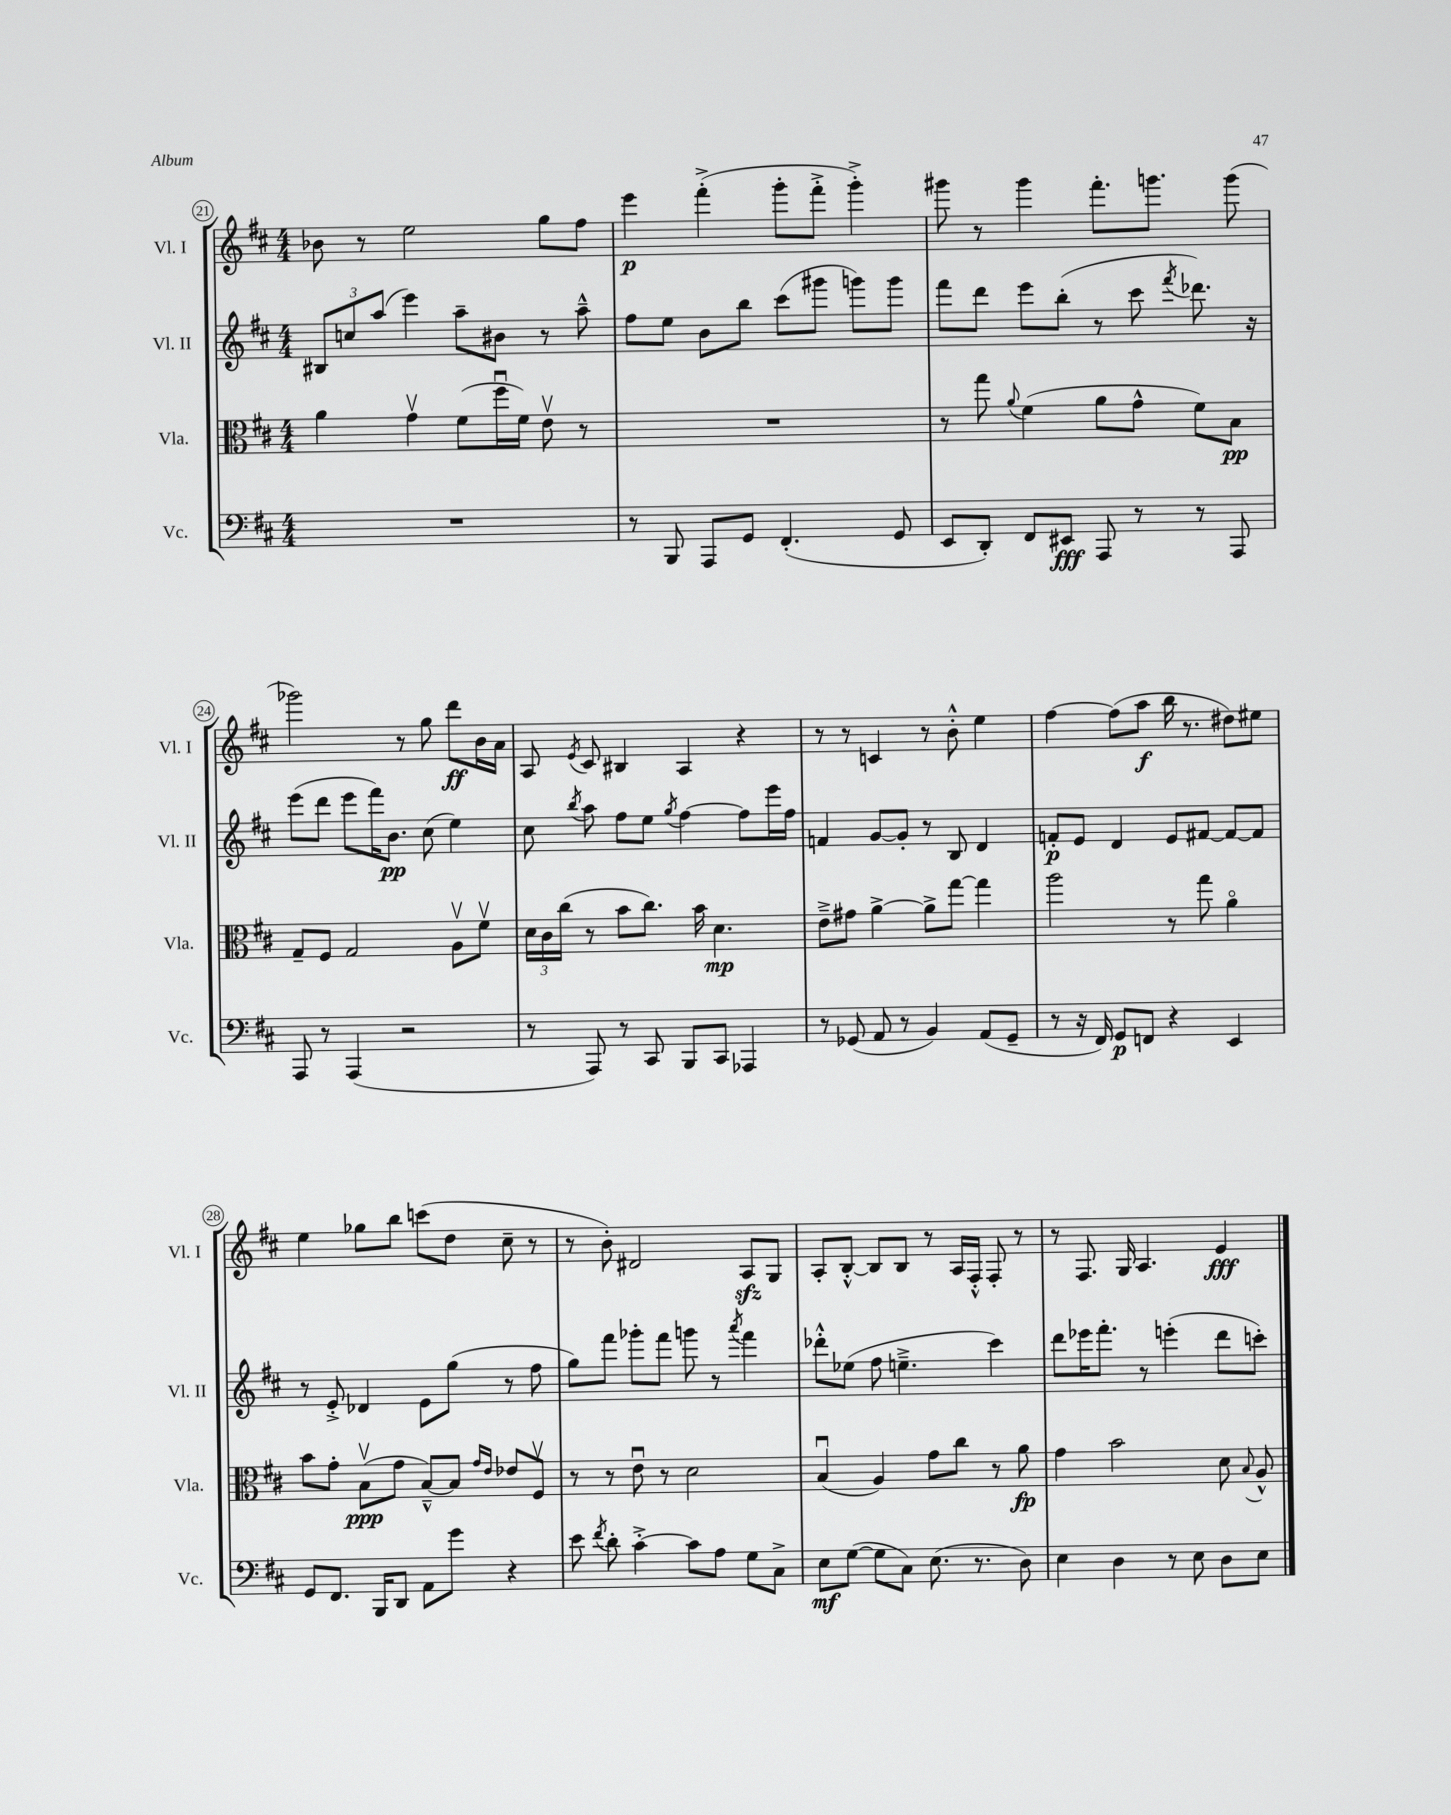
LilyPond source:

<<
\new StaffGroup <<
\new Staff = "s0" \with { instrumentName = "Vl. I" shortInstrumentName = "Vl. I" } {
    \clef treble \key d \major \numericTimeSignature \time 4/4
    \autoBeamOff bes'8 r8 e''2 g''8[ fis''8] |
    e'''4\p fis'''4-.->( g'''8[-. fis'''8]-.-> g'''4-.->) |
    gis'''8 r8 gis'''4 fis'''8.[-. g'''8.] g'''8( |
    ges'''2) r8 g''8 d'''8[\ff b'16 a'16] |
    a8 \acciaccatura { e'8 } cis'8 bis4 a4 r4 |
    r8 r8 c'4 r8 b'8-.-^ e''4 |
    fis''4~ fis''8[( a''8]\f b''16 r8. dis''8[) eis''8] |
    e''4 ges''8[ b''8] c'''8[( d''8] cis''8-- r8 |
    r8 b'8-.) dis'2 a8[\sfz g8] |
    a8[-. b8]~-.-^ b8[ b8] r8 a16[ fis16]-.-^ fis8-. r8 |
    r8 fis8. g16 a4. e'4\fff \bar "|." |
}
\new Staff = "s1" \with { instrumentName = "Vl. II" shortInstrumentName = "Vl. II" } {
    \clef treble \key d \major \numericTimeSignature \time 4/4
    \autoBeamOff \tuplet 3/2 { bis8[ c''8 a''8]( } e'''4) a''8[-- bis'8] r8 a''8---^ |
    fis''8[ e''8] b'8[ b''8] cis'''8[( gis'''8] g'''8[) g'''8] |
    fis'''8[ d'''8] e'''8[ b''8]-.( r8 cis'''8 \acciaccatura { fis'''8 } des'''8.) r16 |
    e'''8[( d'''8] e'''8[ fis'''16) b'8.]\pp cis''8( e''4) |
    cis''8 \acciaccatura { b''8 } a''8 fis''8[ e''8] \acciaccatura { g''8 } fis''4~ fis''8[ e'''16 fis''16] |
    f'4 g'8[~ g'8]-. r8 b8 d'4 |
    f'8[-.\p e'8] d'4 e'8[ fis'8]~ fis'8[~ fis'8] |
    r8 e'8-.-> des'4 e'8[ g''8]( r8 fis''8 |
    g''8[) fis'''8] ges'''8[-. fis'''8] g'''8 r8 \acciaccatura { a'''8 } fis'''4 |
    des'''8[-.-^ ees''8]( fis''8 e''4.---> cis'''4) |
    d'''8[ ees'''16 fis'''8.]-. r8 e'''4-.( d'''8[ c'''8]-.) \bar "|." |
}
\new Staff = "s2" \with { instrumentName = "Vla." shortInstrumentName = "Vla." } {
    \clef alto \key d \major \numericTimeSignature \time 4/4
    \autoBeamOff a'4 g'4\upbow fis'8[( fis''16\downbow fis'16]) e'8\upbow r8 |
    R1 |
    r8 g''8 \appoggiatura { a'8 } fis'4( a'8[ g'8]-^ fis'8[) b8]\pp |
    g8[-- fis8] g2 a8[\upbow fis'8]\upbow |
    \tuplet 3/2 { d'16[ cis'16 cis''16]( } r8 b'8[ cis''8.]) b'16 d'4.\mp |
    e'8[---> gis'8] a'4~-> a'8[-> g''8]~ g''4 |
    a''2 r8 g''8 a'4\flageolet |
    b'8[ g'8]-. b8[\upbow\ppp( g'8] b8[~---^) b8] \grace { g'16[ e'16] } ees'8[ fis8]\upbow |
    r8 r8 e'8\downbow r8 d'2 |
    b4\downbow( a4) g'8[ cis''8] r8 a'8\fp |
    g'4 b'2 d'8 \appoggiatura { b8 } a8-^ \bar "|." |
}
\new Staff = "s3" \with { instrumentName = "Vc." shortInstrumentName = "Vc." } {
    \clef bass \key d \major \numericTimeSignature \time 4/4
    \autoBeamOff R1 |
    r8 b,,8 a,,8[ g,8] fis,4.-.( g,8 |
    e,8[ d,8]-.) fis,8[ eis,8]\fff a,,8 r8 r8 a,,8 |
    a,,8 r8 a,,4( r2 |
    r8 a,,8) r8 cis,8 b,,8[ cis,8] aes,,4 |
    r8 ges,8( a,8 r8 b,4) a,8[( ges,8]-- |
    r8 r16 fis,16) g,8[\p f,8] r4 e,4 |
    g,8[ fis,8.] b,,16[ d,8] a,8[ g'8] r4 |
    e'8 \acciaccatura { fis'8 } d'8-. cis'4~-.-> cis'8[ a8] g8[ cis8]-> |
    e8[\mf g8]~( g8[ cis8]) e8.( r8. d8) |
    e4 d4 r8 e8 d8[ e8] \bar "|." |
}
>>
>>
\layout { \context { \Score currentBarNumber = #21 \override BarNumber.stencil = #(make-stencil-circler 0.1 0.3 ly:text-interface::print) } }
